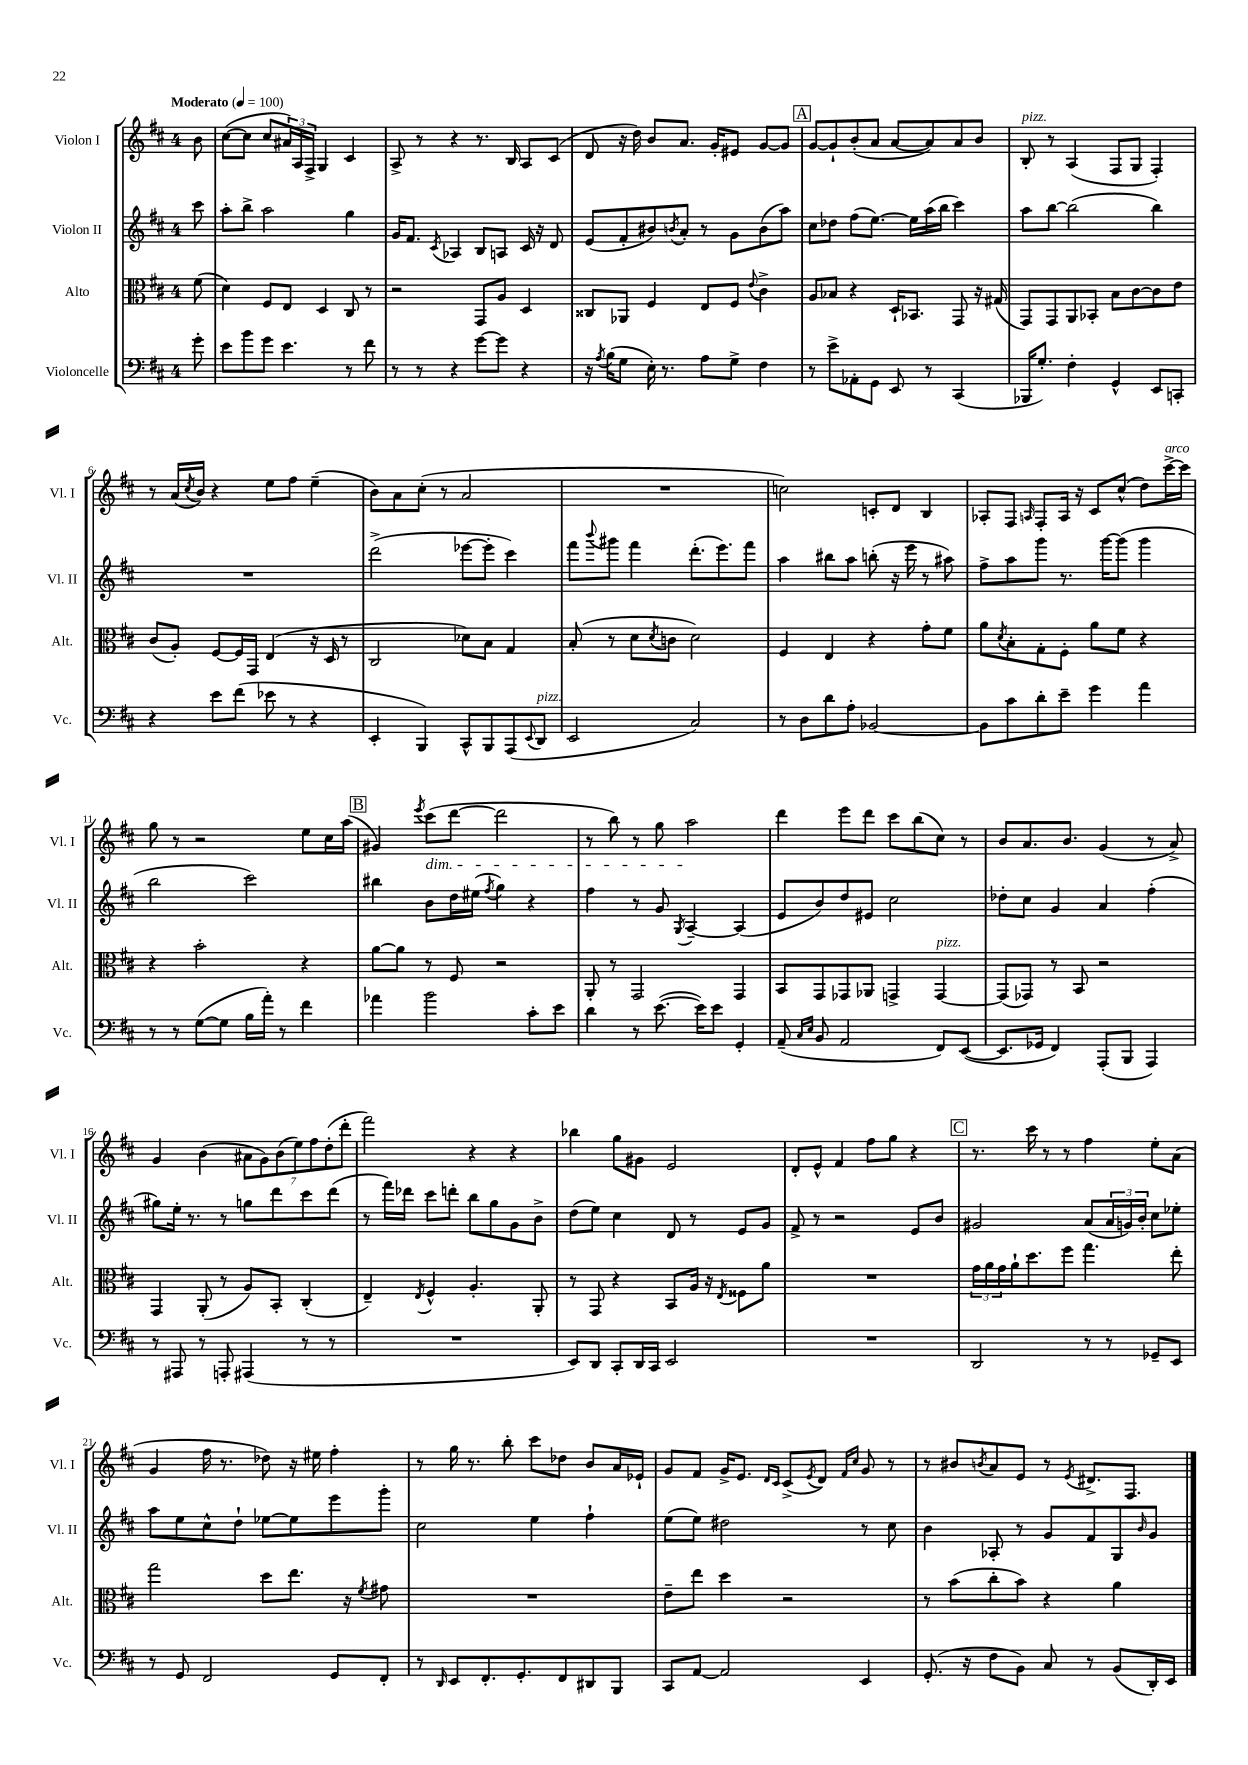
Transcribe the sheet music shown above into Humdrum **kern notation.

**kern	**kern	**kern	**kern
*part4	*part3	*part2	*part1
*staff4	*staff3	*staff2	*staff1
*I"Violoncelle	*I"Alto	*I"Violon II	*I"Violon I
*I'Vc.	*I'Alt.	*I'Vl. II	*I'Vl. I
*clefF4	*clefC3	*clefG2	*clefG2
*k[f#c#]	*k[f#c#]	*k[f#c#]	*k[f#c#]
*M4/4	*M4/4	*M4/4	*M4/4
*MM100	*MM100	*MM100	*MM100
=	=	=	=
!	!	!	!LO:TX:a:B:t=Moderato
8g'\	(8f#\	8ccc#\	8b\
=1	=1	=1	=1
8e\L	4d\)	8aa'\L	([8cc#\L
8b\	.	8bb^\J	8cc#\J]
8g\J	8F#/L	2aa\	8cc#/L
4.e\	8E/J	.	24a#X/L)
.	.	.	24A/
.	.	.	24F#^/JJ
.	4D/	.	4G/
8r	8C#/	4gg\	4c#/
8f#\	8r	.	.
=2	=2	=2	=2
8r	2r	16g/KL	8A^/
.	.	8.f#/J	.
8r	.	.	8r
.	.	8qc#/	.
4r	.	4A-X/	4r
[8g\L	8GG/L	8B/L	8.r
8g\J]	8A/J	8An/J	.
.	.	.	16B/
4r	4D/	16c#/	8A/L
.	.	16r	.
.	.	8d/	(8c#/J
=3	=3	=3	=3
16r	8C##X/L	(8e/L	8d/
8qA/	.	.	.
(16B\KL	.	.	.
8G\J	8AA-X/J	8f#'/	16r
.	.	.	16dd\)
16E'\)	4F#/	8b#X/)	8b/L
8.r	.	.	.
.	.	8qbn/	.
.	.	8a'/J	8.a/J
8A\L	8E/L	8r	.
.	.	.	16g'/KL
8G^\J	8F#/J	8g\L	8e#X/J
.	8qqe/	.	.
4F#\	4c#^\	(8b\	[8g/L
.	.	8aa\J)	8g/J]
!!LO:REH:place=s1:t=A
=4	=4	=4	=4
8r	8A/L	8cc#\L	[8g/L
8e^\L	8B-X/J	8dd-X\J	8g`/]
8AA-X'\	4r	(8ff#\L	(8b'/
8GG\J	.	[8.ee\J)	8a/J
8EE/	16D`/KL	.	[8a/L
.	8.BB-X/J	16ee\LL]	.
8r	.	(16aa\	8a/])
.	.	16bb\JJ	.
(4CC#/	8GG/	4ccc#\)	8a/
.	16r	.	8b/J
.	(16G#X/	.	.
=5	=5	=5	=5
!	!	!	!LO:TX:a:i:t=pizz.
16BBB-X/KL	8GG/L)	8aa\L	8B'/
8.G'/J)	.	.	.
.	8GG/	[8bb\J	8r
4F#'\	8AA/	(2bb\]	(4A/
.	8BB-X'/J	.	.
4GG^^/	8B\L	.	8F#/L
.	[8c#\	.	8G/J
8EE/L	8c#\]	4bb\)	4F#'/)
8CCn'/J	8e\J	.	.
!!LO:LB:g=z
=6	=6	=6	=6
4r	(8c#/L	1r	8r
.	8A'/J)	.	(16a/LL
.	.	.	8qcc#/
.	.	.	16b/JJ)
8e\L	[8F#/L	.	4r
(8f#\J	16F#/L]	.	.
.	16GG/JJ	.	.
8e-X\	(4E/	.	8ee\L
8r	.	.	8ff#\J
4r	16r	.	(4ee~\
.	16D/	.	.
.	8r	.	.
=7	=7	=7	=7
4EE'/	2C#/	(2ddd^\	8b\L)
.	.	.	8a\
4BBB/)	.	.	(8cc#'\J
.	.	.	8r
8CC#^^/L	8d-X\L)	[8eee-X\L	2a/
8BBB/	8B\J	8eee-'\J]	.
(8AAA/	4G/	4ccc#\)	.
8qqEE/	.	.	.
!LO:TX:a:i:t=pizz.	!	!	!
8DD/J	.	.	.
=8	=8	=8	=8
2EE/	(8B'/	8fff#\L	1r
.	.	8qqbbb/	.
.	8r	8ggg#X\J	.
.	8d\L	4fff#\	.
.	8qd/	.	.
.	8cn\J	.	.
2C#/)	2d\)	(8.ddd'\L	.
.	.	8.eee\)	.
.	.	8fff#\J	.
=9	=9	=9	=9
8r	4F#/	4aa\	2ccn\)
8D\L	.	.	.
8d\	4E/	8bb#X\L	.
8A'\J	.	8aa\J	.
[2BB-X/	4r	(8bbn'\	8cn'/L
.	.	16r	8d/J
.	.	16eee\	.
.	8g'\L	8r	4B/
.	8f#\J	8aa#X\)	.
=10	=10	=10	=10
8BB-\L]	8a\L	8ff#^\L	8A-X'/L
.	8qd/	.	.
8c#\	8B'\	8aa\	8F#/J
.	.	.	16qqAn/
8d'\	8G'\	8ggg\J	8F#'/L
8e~\J	8F#'\J	8.r	16A/Jk
.	.	.	16r
4g\	8a\L	.	8c#/L
.	.	[16ggg\KL	.
.	8f#\J	(8ggg\J]	(8cc#^^/J
4a\	4r	4ggg\	8dd\L)
!	!	!	!LO:TX:a:i:t=arco
.	.	.	[16ccc#^\L
.	.	.	16ccc#\JJ]
!!LO:LB:g=z
=11	=11	=11	=11
8r	4r	2bb\	8gg\
8r	.	.	8r
([8G\L	2b'\	.	2r
8G\J]	.	.	.
16B\LL	.	2ccc#\)	.
16a'\JJ)	.	.	.
8r	.	.	.
4f#\	4r	.	8ee\L
.	.	.	16cc#\L
.	.	.	(16aa\JJ
!!LO:REH:place=s1:t=B
=12	=12	=12	=12
4a-X\	[8a\L	4bb#X\	4g#X/)
.	8a\J]	.	.
.	.	.	8qeee/
!	!	!	!LO:TX:b:i:t=dim.
2b\	8r	8b\L	(8ccc#\L
.	8F#/	16dd\L	[8ddd\J
.	.	(16ee#X\JJ	.
.	.	8qff#/	.
.	2r	4gg\)	2ddd\]
8c#'\L	.	4r	.
8e\J	.	.	.
=13	=13	=13	=13
4d\	8AA'/	4ff#\	8r
.	8r	.	8bb\)
8r	2GG/	8r	8r
([8.e\	.	8g/	8gg\
.	.	8qG/	.
.	.	[4A~/	2aa\
16e\KL])	.	.	.
8e\J	.	.	.
4GG'/	4GG/	(4A/]	.
=14	=14	=14	=14
(8AA~/	8BB/L	8e/L	4ddd\
16qqC#/LL	.	.	.
16qqE/JJ	.	.	.
8BB/	8GG/	8b/)	.
2AA/	8GG-X/	8dd/	8eee\L
.	8AA-X/J	8e#X/J	8ddd\J
.	4GGn^/	2cc#\	8ccc#\L
.	.	.	(8bb\
!	!LO:TX:a:i:t=pizz.	!	!
8FF#/L)	[4GG/	.	8cc#\J)
([8EE/J	.	.	8r
=15	=15	=15	=15
8.EE/L]	(8GG/L]	8dd-X'\L	8b/L
.	8GG-X/J)	8cc#\J	8.a/
16GG-X/Jk	.	.	.
4FF#/)	8r	4g/	.
.	.	.	8.b/J
.	8BB/	.	.
(8AAA'/L	2r	4a/	(4g/
8BBB/J	.	.	.
4AAA/)	.	(4ff#'\	8r
.	.	.	8a^/)
!!LO:LB:g=z
=16	=16	=16	=16
8r	4GG/	8gg#X\L)	4g/
8AAA#X/	.	16ee'\Jk	.
.	.	8.r	.
8r	(8AA'/	.	(4b\
8AAAn'/	8r	8r	.
(4AAA#X/	8A/L)	8ggn\L	14a#X\L
.	.	.	14g\)
.	8BB'/J	8ddd\	.
.	.	.	(14b\
.	.	.	14ee\)
8r	(4C#'/	8ccc#\	.
.	.	.	14ff#\
.	.	.	(14dd'\
8r	.	(8ddd\J	.
.	.	.	14ddd'\J
=17	=17	=17	=17
1r	4E~/)	8r	2fff#\)
.	.	16fff#\LL)	.
.	.	16ddd-X\JJ	.
.	8qE/	.	.
.	4F#^^/	8ccc#\L	.
.	.	8dddn'\J	.
.	4.A'/	8bb\L	4r
.	.	8gg\	.
.	.	8g\	4r
.	8AA'/	8b^\J	.
=18	=18	=18	=18
8EE/L)	8r	(8dd\L	4bb-X\
8DD/J	8GG/	8ee\J)	.
8CC#'/L	4r	4cc#\	8gg\L
16DD/L	.	.	8g#X\J
16CC#/JJ	.	.	.
2EE/	8BB/L	8d/	2e/
.	16A/Jk	8r	.
.	16r	.	.
.	8qE/	.	.
.	8F##X\L	8e/L	.
.	8a\J	8g/J	.
=19	=19	=19	=19
1r	1r	8f#^/	8d'/L
.	.	8r	8e^^/J
.	.	2r	4f#/
.	.	.	8ff#\L
.	.	.	8gg\J
.	.	8e/L	4r
.	.	8b/J	.
!!LO:REH:place=s1:t=C
=20	=20	=20	=20
2DD/	24g\LL	2g#X/	8.r
.	24a\	.	.
.	24g\	.	.
.	16a`\J	.	.
.	8.dd\	.	16ccc#\
.	.	.	8r
.	8ff#\J	.	8r
8r	4.gg\	(8a/L	4ff#\
8r	.	24a/L	.
.	.	24gn/)	.
.	.	24b'/JJ	.
8GG-X~/L	.	8cc#\L	8ee'\L
8EE/J	8ee'\	8ee-X'\J	(8a\J
!!LO:LB:g=z
=21	=21	=21	=21
8r	2gg\	8aa\L	4g/
8GG/	.	8ee\	.
2FF#/	.	8cc#^^\	16ff#\
.	.	.	8.r
.	.	8dd`\J	.
.	8dd\L	[8ee-X\L	8dd-X\)
.	8.ee\J	8ee-\]	16r
.	.	.	16ee#X\
8GG/L	.	8eee\	4ff#'\
.	16r	.	.
.	8qf#/	.	.
8FF#'/J	8g#X\	8ggg'\J	.
=22	=22	=22	=22
8r	1r	2cc#\	8r
16qqDD/	.	.	.
8EE/L	.	.	16gg\
.	.	.	8.r
8.FF#'/	.	.	.
.	.	.	8bb'\
8.GG'/	.	.	.
.	.	4ee\	8ccc#\L
8FF#/	.	.	8dd-X\J
8DD#X/	.	4ff#`\	8b/L
8BBB/J	.	.	16a/L
.	.	.	16e-X`/JJ
=23	=23	=23	=23
8CC#/L	8e~\L	(8ee\L	8g/L
[8AA/J	8ee\J	8ee\J)	8f#/J
2AA/]	4dd\	2dd#X\	16g^/KL
.	.	.	8.e/J
.	.	.	16qqd/LL
.	.	.	16qqc#/JJ
.	2r	.	(8c#^/L
.	.	.	8qe/
.	.	.	8d/J)
.	.	.	16qqf#/LL
.	.	.	16qqcc#/JJ
4EE/	.	8r	8g/
.	.	8cc#\	8r
=24	=24	=24	=24
(8.GG'/	8r	4b\	8r
.	(8b\L	.	8b#X/L
16r	.	.	.
.	.	.	8qbn/
8F#\L	8cc#'\	8A-X'/	8a/
8BB\J)	8b\J)	8r	8e/J
8C#/	4r	8g/L	8r
.	.	.	8qe/
8r	.	8f#/	8.d#X^/L
(8BB/L	4a\	8G/	.
.	.	.	8.F#/J
.	.	16qqb/	.
16DD'/L)	.	8g/J	.
16EE/JJ	.	.	.
==	==	==	==
*-	*-	*-	*-
